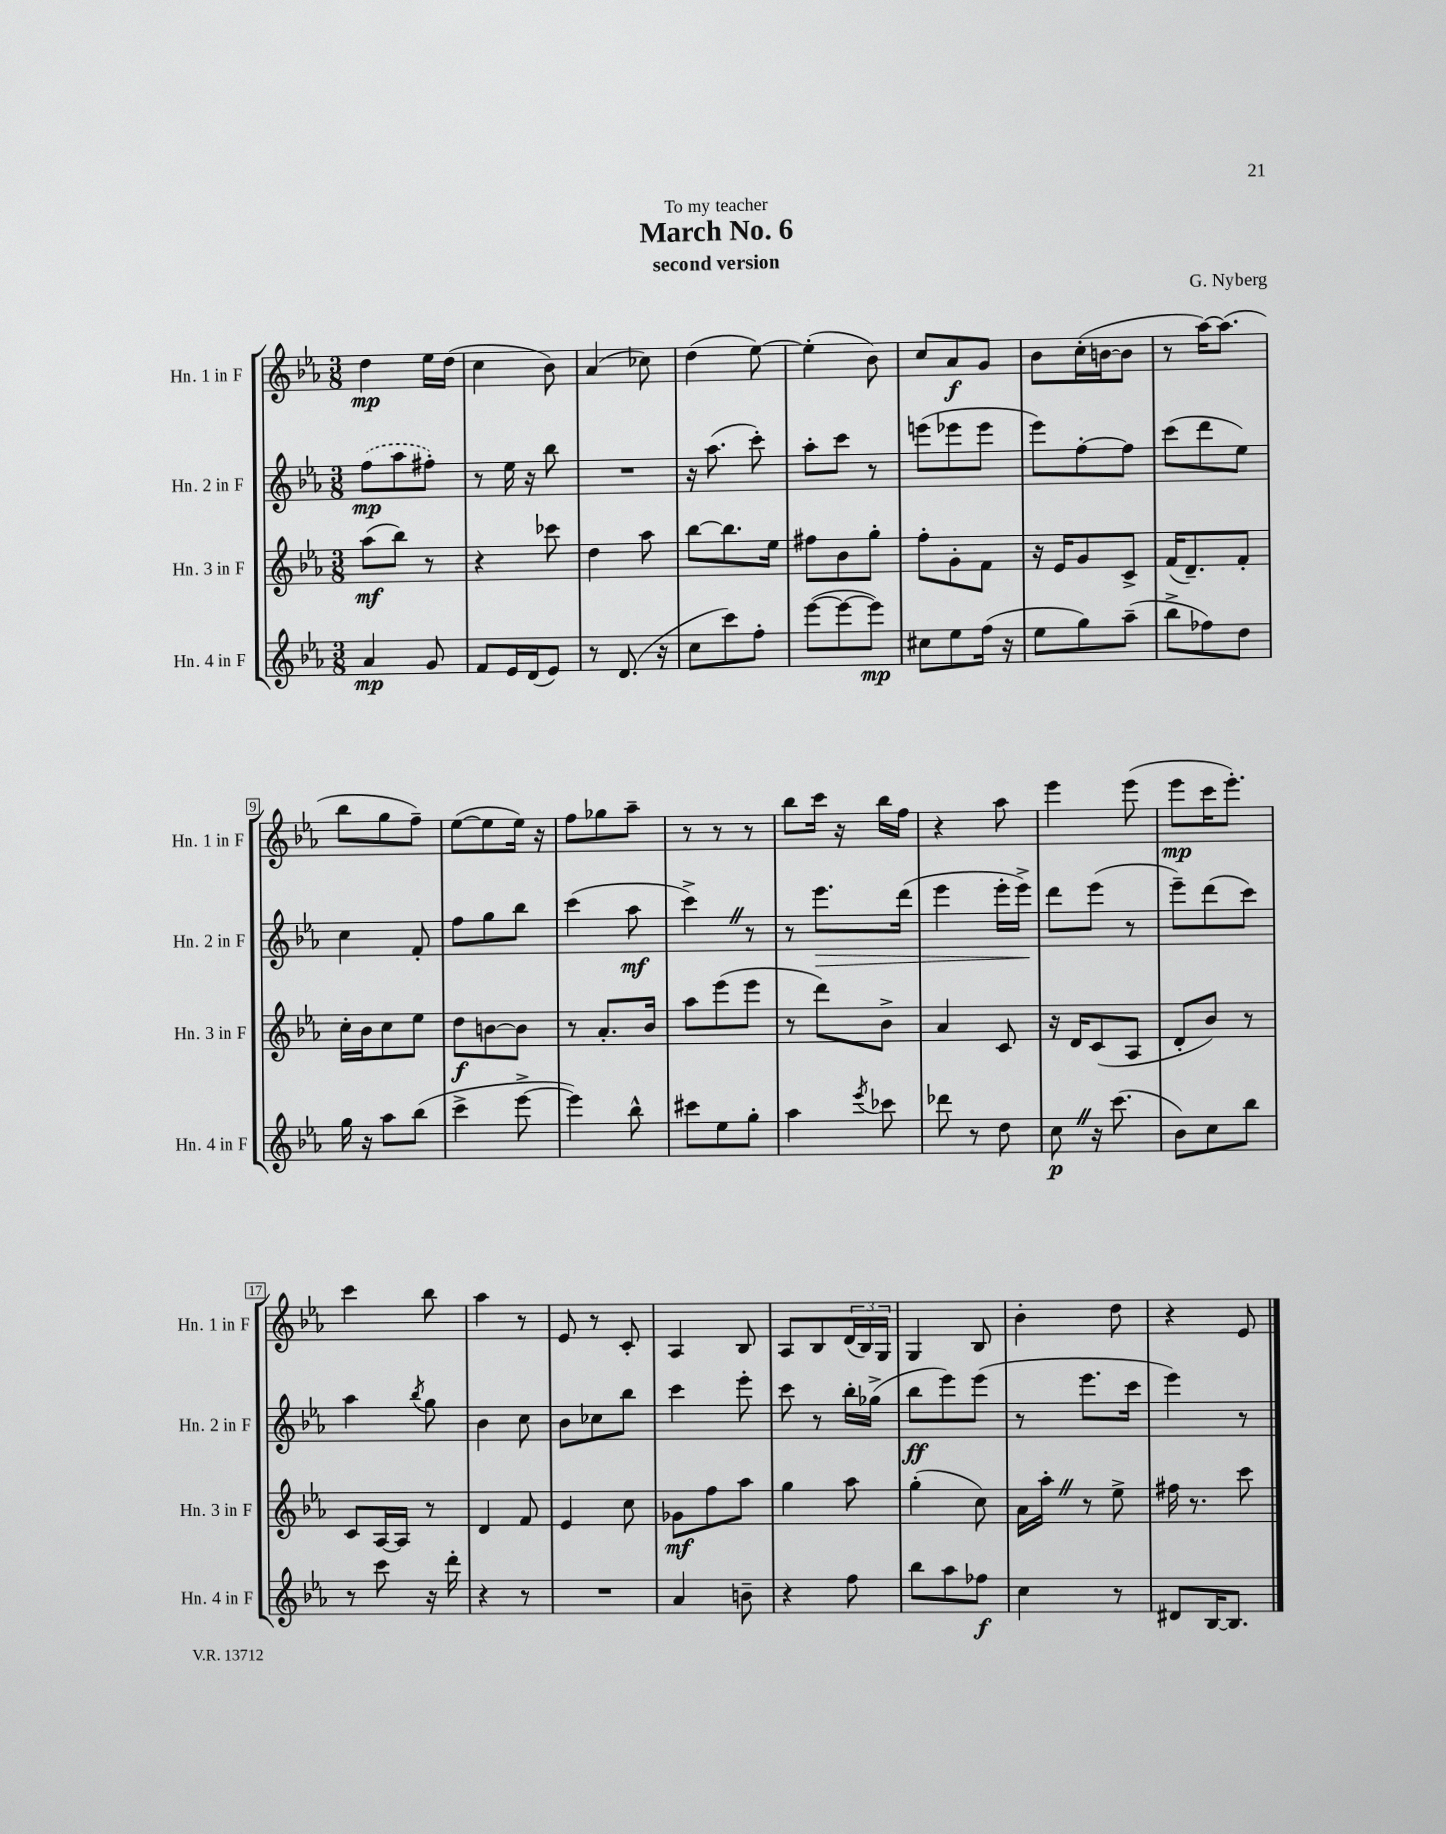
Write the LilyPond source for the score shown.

\header { title = "March No. 6" composer = "G. Nyberg" subtitle = "second version" dedication = "To my teacher" }
<<
\new StaffGroup <<
\new Staff = "s0" \with { instrumentName = "Hn. 1 in F" shortInstrumentName = "Hn. 1 in F" } {
    \clef treble \key ees \major \numericTimeSignature \time 3/8
    d''4\mp ees''16 d''16( |
    c''4 bes'8) |
    aes'4( ces''8) |
    d''4( ees''8~) |
    ees''4-.( bes'8) |
    c''8 aes'8\f g'8 |
    bes'8 c''16-.( b'16~ b'8 |
    r8 aes''16~) aes''8.( |
    bes''8 g''8 f''8--) |
    ees''8~( ees''8 ees''16) r16 |
    f''8 ges''8 aes''8-- |
    r8 r8 r8 |
    bes''8 c'''16 r16 bes''16 f''16 |
    r4 aes''8 |
    ees'''4 ees'''8( |
    ees'''8\mp c'''16 ees'''8.-.) |
    c'''4 bes''8 |
    aes''4 r8 |
    ees'8 r8 c'8-. |
    aes4 bes8 |
    aes8 bes8 \tuplet 3/2 { d'16( bes16) g16 } |
    g4 bes8 |
    bes'4-. d''8 |
    r4 ees'8 \bar "|." |
}
\new Staff = "s1" \with { instrumentName = "Hn. 2 in F" shortInstrumentName = "Hn. 2 in F" } {
    \clef treble \key ees \major \numericTimeSignature \time 3/8
    \once \slurDashed f''8\mp( aes''8 fis''8-.) |
    r8 ees''16 r16 bes''8 |
    R4. |
    r16 aes''8.( c'''8-.) |
    aes''8-. c'''8 r8 |
    e'''8( ees'''8 ees'''8 |
    ees'''8) f''8~-. f''8 |
    c'''8( d'''8 ees''8) |
    c''4 f'8-. |
    f''8 g''8 bes''8 |
    c'''4( aes''8\mf |
    c'''4->) \once \override BreathingSign.text = \markup { \musicglyph "scripts.caesura.straight" } \breathe r8 |
    r8 ees'''8.\> d'''16( |
    ees'''4 ees'''16-. ees'''16->\!) |
    d'''8 ees'''8( r8 |
    ees'''8--) d'''8( c'''8) |
    aes''4 \acciaccatura { bes''8 } g''8 |
    bes'4 c''8 |
    bes'8 ces''8 bes''8 |
    c'''4 ees'''8-. |
    c'''8 r8 bes''16-. ges''16->( |
    bes''8\ff ees'''8) ees'''8( |
    r8 ees'''8. c'''16 |
    ees'''4) r8 \bar "|." |
}
\new Staff = "s2" \with { instrumentName = "Hn. 3 in F" shortInstrumentName = "Hn. 3 in F" } {
    \clef treble \key ees \major \numericTimeSignature \time 3/8
    aes''8\mf( bes''8) r8 |
    r4 ces'''8 |
    d''4 aes''8 |
    bes''8~ bes''8. ees''16 |
    fis''8 bes'8 g''8-. |
    f''8-. g'8-. f'8 |
    r16 ees'16 g'8 c'8-> |
    f'16( d'8.--) f'8-. |
    c''16-. bes'16 c''8 ees''8 |
    d''8\f b'8~ b'8 |
    r8 aes'8.-. bes'16 |
    aes''8 ees'''8( ees'''8 |
    r8 d'''8) bes'8-> |
    aes'4 c'8 |
    r16 d'16 c'8( aes8 |
    d'8-. bes'8) r8 |
    c'8 aes16~ aes16 r8 |
    d'4 f'8 |
    ees'4 c''8 |
    ges'8\mf f''8 aes''8 |
    g''4 aes''8 |
    g''4-.( c''8) |
    aes'16 aes''16-. \once \override BreathingSign.text = \markup { \musicglyph "scripts.caesura.straight" } \breathe r8 ees''8-> |
    fis''16 r8. c'''8 \bar "|." |
}
\new Staff = "s3" \with { instrumentName = "Hn. 4 in F" shortInstrumentName = "Hn. 4 in F" } {
    \clef treble \key ees \major \numericTimeSignature \time 3/8
    aes'4\mp g'8 |
    f'8 ees'16 d'16( ees'8) |
    r8 d'8.( r16 |
    c''8 c'''8) f''8-. |
    ees'''8~( ees'''8~ ees'''8\mp) |
    cis''8 ees''8 f''16( r16 |
    ees''8 g''8) aes''8--( |
    bes''8-> fes''8) d''8 |
    g''16 r16 aes''8 bes''8( |
    c'''4-> ees'''8~-> |
    ees'''4) bes''8-^ |
    cis'''8 ees''8 g''8-. |
    aes''4 \acciaccatura { ees'''8 } ces'''8 |
    des'''8 r8 d''8 |
    c''8\p \once \override BreathingSign.text = \markup { \musicglyph "scripts.caesura.straight" } \breathe r16 c'''8.( |
    bes'8) c''8 bes''8 |
    r8 c'''8 r16 d'''16-. |
    r4 r8 |
    R4. |
    aes'4 b'8-- |
    r4 f''8 |
    bes''8 aes''8 fes''8\f |
    c''4 r8 |
    dis'8 bes16~ bes8. \bar "|." |
}
>>
>>
\layout { \context { \Score \override BarNumber.stencil = #(make-stencil-boxer 0.1 0.3 ly:text-interface::print) } }
